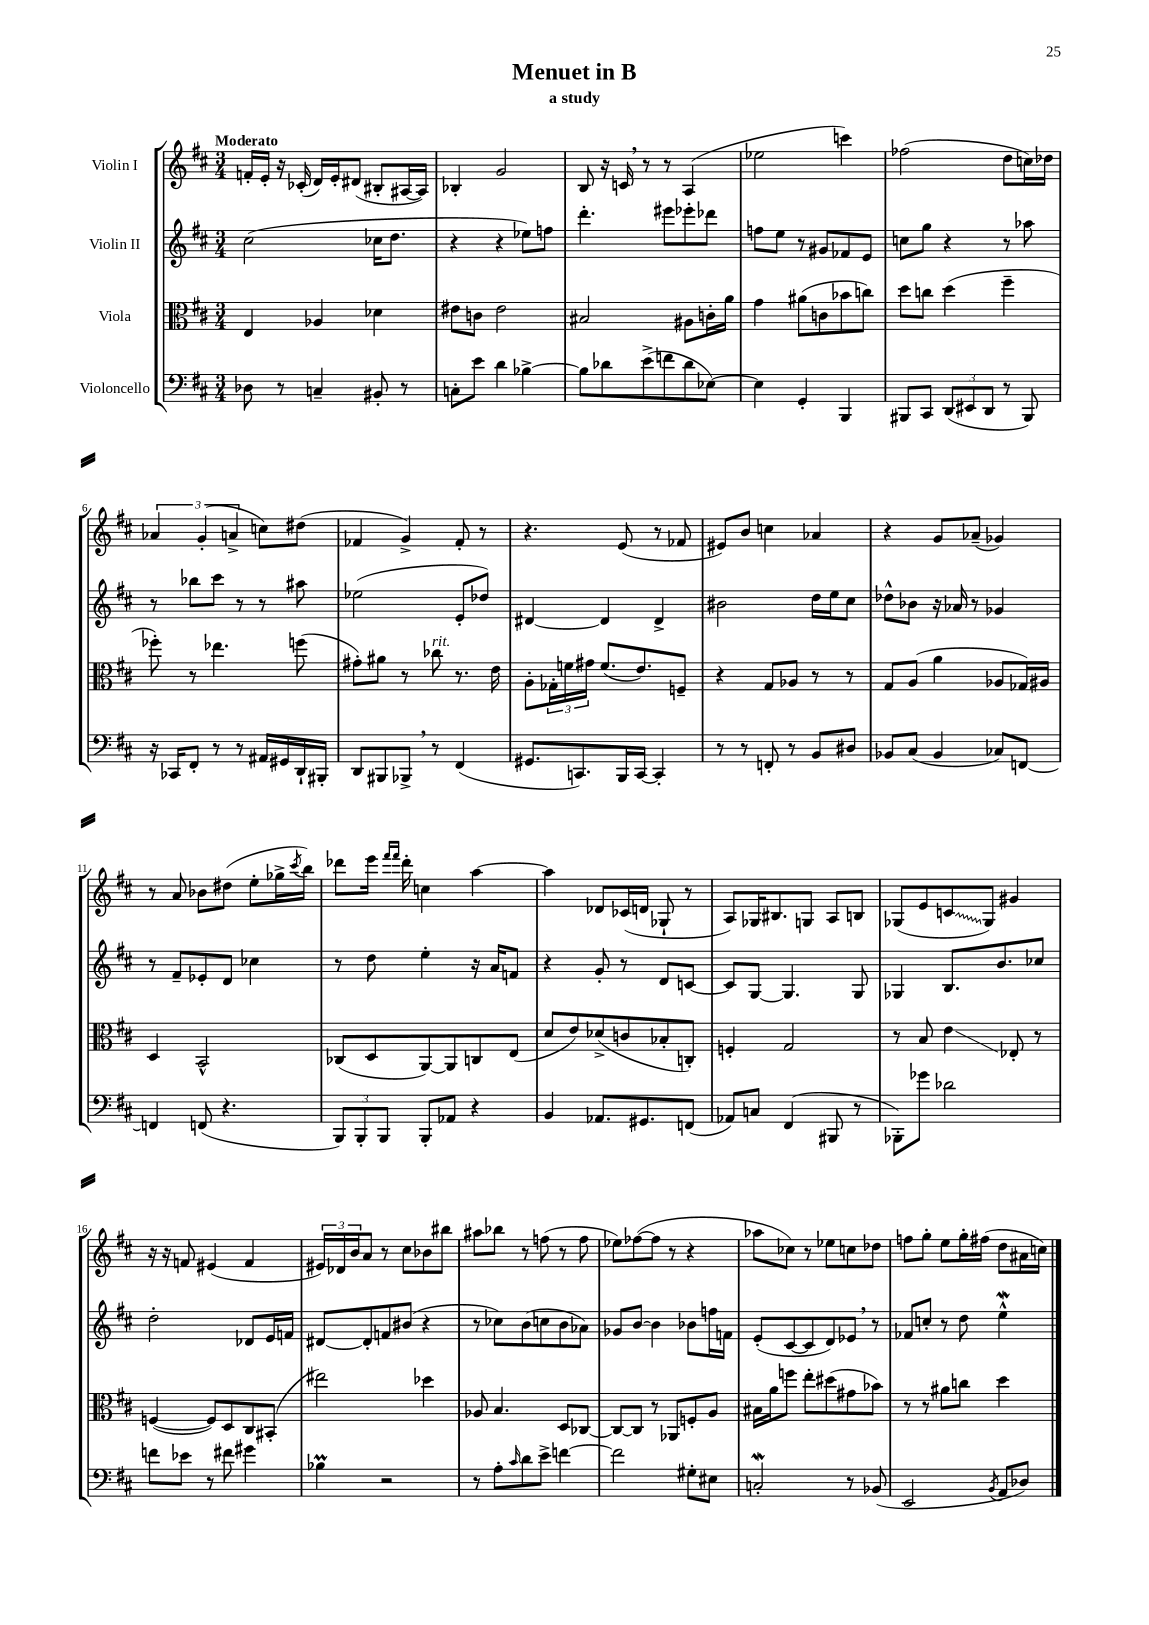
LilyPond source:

\header { title = "Menuet in B" subtitle = "a study" }
<<
\new StaffGroup <<
\new Staff = "s0" \with { instrumentName = "Violin I" } {
    \clef treble \key d \major \numericTimeSignature \time 3/4 \tempo "Moderato"
    f'16-. e'16-. r16 ces'16-.( d'16) e'16-. dis'8( bis8-. ais16~ ais16) |
    bes4-. g'2 |
    b8 r16 c'16 \breathe r8 r8 a4( |
    ees''2 c'''4) |
    fes''2( d''8 c''16) des''16 |
    \tuplet 3/2 { aes'4 g'4-.( a'4-> } c''8) dis''8( |
    fes'4 g'4->) fes'8-. r8 |
    r4. e'8( r8 fes'8 |
    eis'8) b'8 c''4 aes'4 |
    r4 g'8 aes'8--( ges'4) |
    r8 a'8 bes'8 dis''8( e''8-. ges''16-> \acciaccatura { cis'''8 } b''16) |
    des'''8 e'''16 \grace { fis'''16 fis'''16 } des'''16-. c''4 a''4~ |
    a''4 des'8 ces'16( d'16 ges8-! r8 |
    a8) ges16 bis8. g8 a8 b8 |
    ges8( e'8 \once \override Glissando.style = #'zigzag c'8\glissando ges8) gis'4 |
    r16 r16 f'8 eis'4( f'4 |
    \tuplet 3/2 { eis'16) des'16 b'16 } a'8 r8 cis''8 bes'8 bis''8 |
    ais''8 bes''8 r8 f''8( r8 f''8 |
    ees''8) fes''8~( fes''8 r8 r4 |
    aes''8 ces''8) r8 ees''8 c''8 des''8 |
    f''8 g''8-. e''8 g''16-. fis''16( d''8 ais'16 c''16) \bar "|." |
}
\new Staff = "s1" \with { instrumentName = "Violin II" } {
    \clef treble \key d \major \numericTimeSignature \time 3/4
    cis''2( ces''16 d''8. |
    r4 r4 ees''8) f''8 |
    d'''4.-. eis'''8 ees'''8-. des'''8 |
    f''8 e''8 r8 gis'8 fes'8 e'8 |
    c''8 g''8 r4 r8 aes''8 |
    r8 bes''8 cis'''8 r8 r8 ais''8 |
    ees''2( e'8-. des''8) |
    dis'4~ dis'4 dis'4-> |
    bis'2 d''16 e''16 cis''8 |
    des''8-^ bes'8 r16 aes'16 r8 ges'4 |
    r8 fis'8-- ees'8-. d'8 ces''4 |
    r8 d''8 e''4-. r16 a'16 f'8 |
    r4 g'8-. r8 d'8 c'8~ |
    c'8 g8~ g4. g8 |
    ges4 b8. b'8. ces''8 |
    d''2-. des'8 e'16 f'16 |
    dis'8~ dis'8-. f'8 bis'8( r4 |
    r8 ces''8) b'8( c''8 b'8 aes'8) |
    ges'8 b'8~ b'4 bes'8 f''16 f'16 |
    e'8-.( cis'8~ cis'8 d'8) ees'8 \breathe r8 |
    fes'8 c''8-. r8 d''8 e''4-^\mordent \bar "|." |
}
\new Staff = "s2" \with { instrumentName = "Viola" } {
    \clef alto \key d \major \numericTimeSignature \time 3/4
    e4 aes4 des'4 |
    eis'8 c'8 eis'2 |
    bis2 ais8 c'16-. a'16 |
    g'4 ais'8( c'8 bes'8 c''8) |
    d''8 c''8 d''4( fis''4-- |
    fes''8-.) r8 ees''4. f''8( |
    gis'8-.) ais'8 r8 ces''8^\markup { \italic "rit." } r8. e'16 |
    a8-. \tuplet 3/2 { ges16-. f'16 gis'16 } f'8.( e'8.) f8-- |
    r4 g8 aes8 r8 r8 |
    g8 a8( a'4 aes8 ges16) ais16 |
    d4 b,2-^ |
    ces8( d8 a,8~) a,8 c8 e8( |
    d'8 e'8) des'8->( c'8 bes8-. c8-.) |
    f4-. g2 |
    r8 b8 e'4\glissando ees8-. r8 |
    f4~( f8) d8 cis8 bis,8-.( |
    eis''2) des''4 |
    aes8 b4. d8 ces8~ |
    ces8~ ces8 r8 aes,8 f8-. a8 |
    bis16 a'16 f''8 e''8-. dis''8( gis'8 bes'8) |
    r8 r8 ais'8 c''8 d''4 \bar "|." |
}
\new Staff = "s3" \with { instrumentName = "Violoncello" } {
    \clef bass \key d \major \numericTimeSignature \time 3/4
    des8 r8 c4-- bis,8-. r8 |
    c8-. e'8 d'4 bes4~-> |
    bes8 des'8 e'8->( f'8 des'8 ees8~) |
    ees4 g,4-. b,,4 |
    bis,,8 cis,8 \tuplet 3/2 { d,8( eis,8 d,8 } r8 bis,,8) |
    r16 ces,16 fis,8-. r8 r8 ais,16 gis,16 d,16-! bis,,16-. |
    d,8 bis,,8 bes,,8-> \breathe r8 fis,4( |
    gis,8. c,8.) b,,16 c,16~ c,4-. |
    r8 r8 f,8-. r8 b,8 dis8 |
    bes,8 cis8( bes,4 ces8) f,8~ |
    f,4 f,8( r4. |
    \tuplet 3/2 { b,,8) b,,8-. b,,8 } b,,8-. aes,8 r4 |
    b,4 aes,8. gis,8. f,8( |
    aes,8) c8 fis,4( bis,,8 r8 |
    bes,,8-.) ges'8 des'2 |
    f'8 ees'8 r8 fis'8 gis'4 |
    bes4\prall r2 |
    r8 a8-. \grace { cis'16 } d'8 e'8-> f'4~ |
    f'2 gis8-. eis8 |
    c2-.\mordent r8 bes,8( |
    e,2 \acciaccatura { b,8 } a,8 des8) \bar "|." |
}
>>
>>
